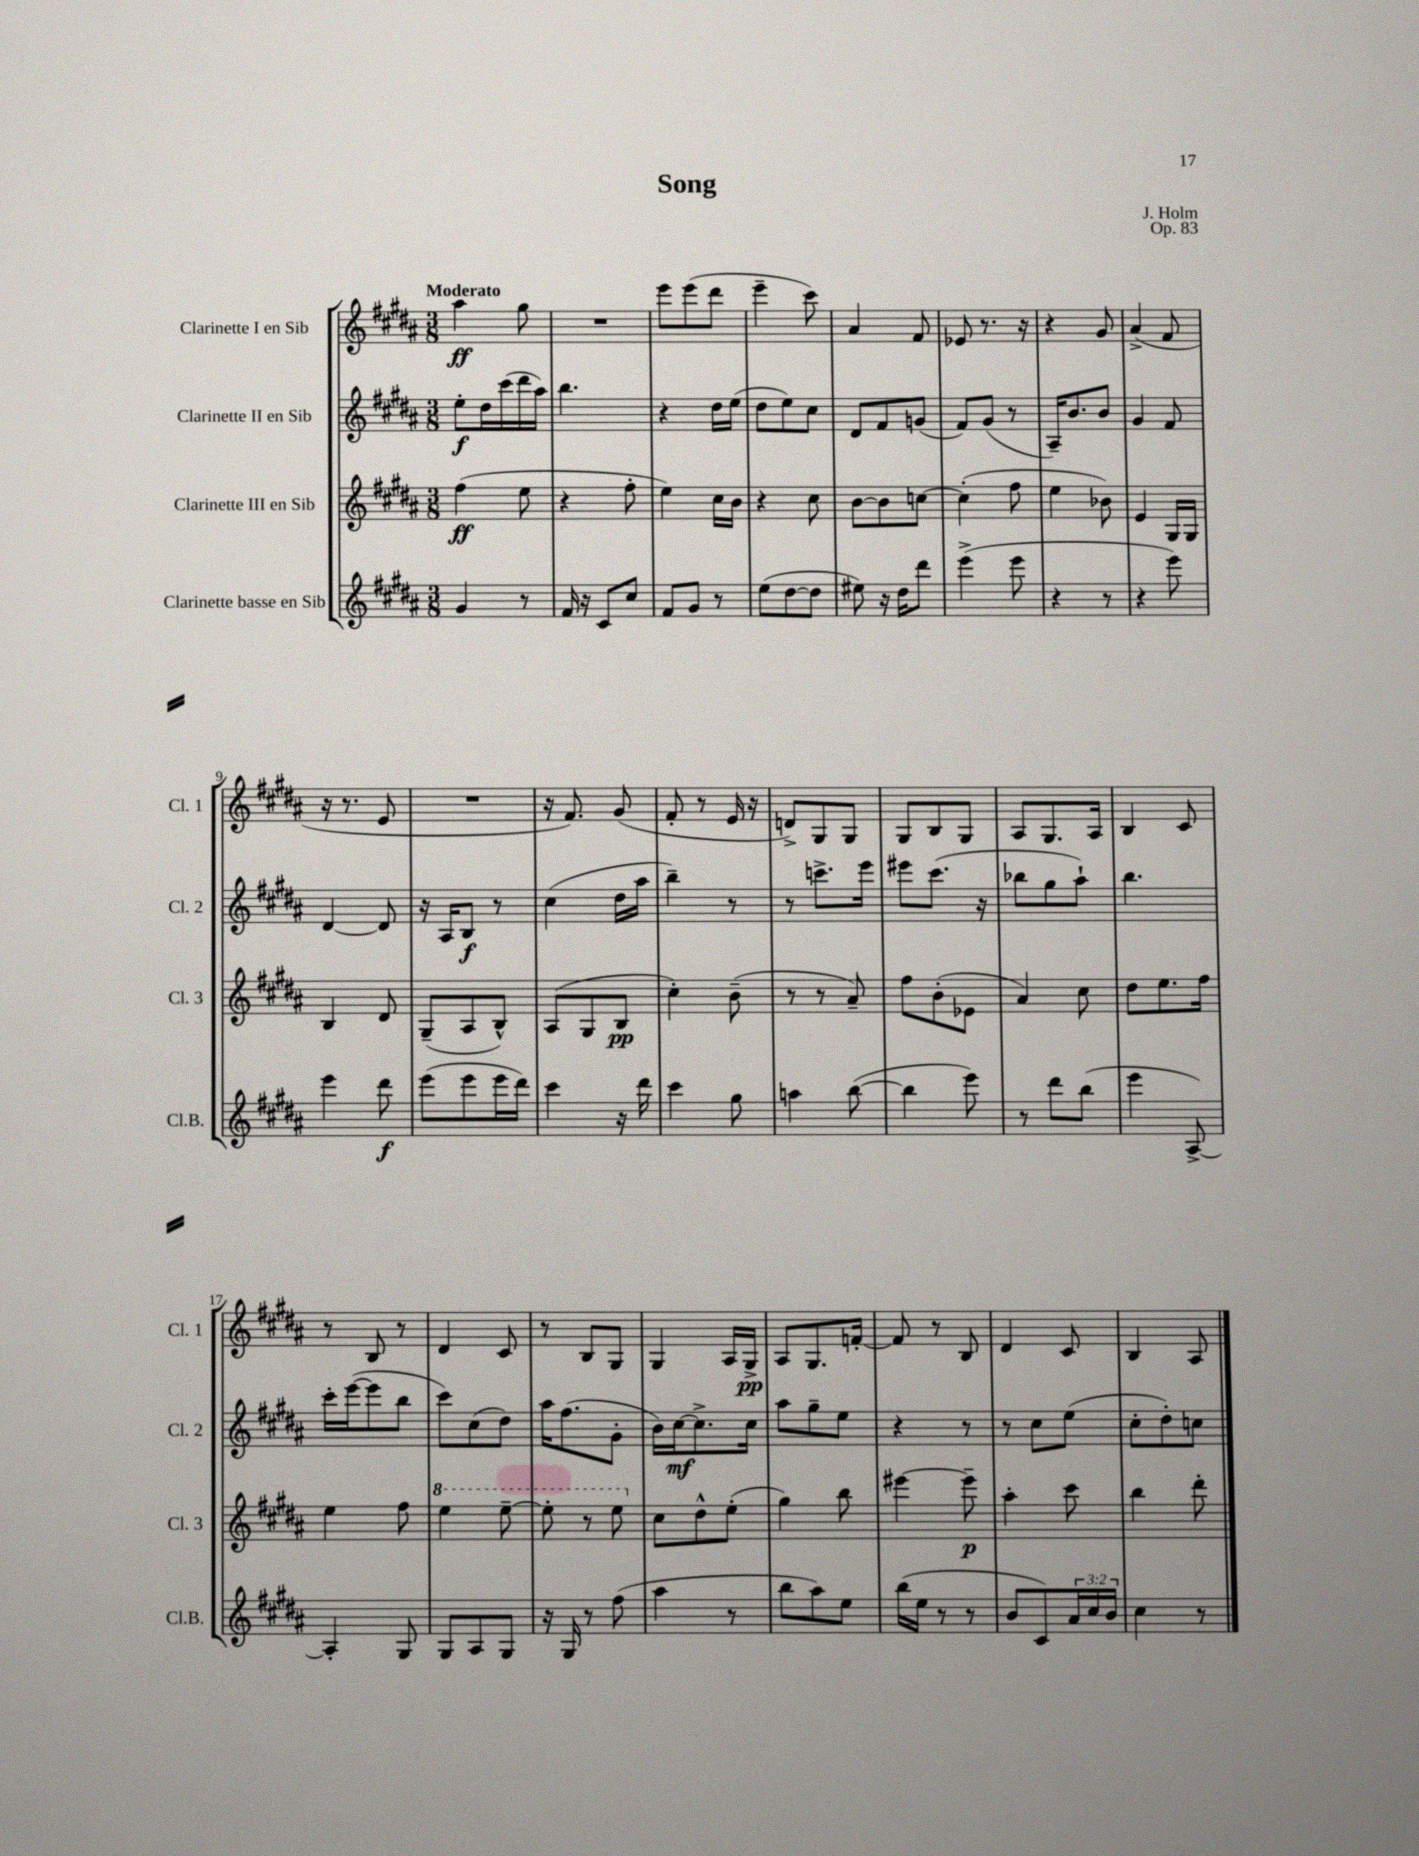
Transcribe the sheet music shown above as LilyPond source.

\header { title = "Song" composer = "J. Holm" opus = "Op. 83" }
<<
\new StaffGroup <<
\new Staff = "s0" \with { instrumentName = "Clarinette I en Sib" shortInstrumentName = "Cl. 1" } {
    \clef treble \key b \major \numericTimeSignature \time 3/8 \tempo "Moderato"
    ais''4\ff gis''8 |
    R4. |
    e'''8 e'''8( dis'''8 |
    e'''4-- cis'''8) |
    ais'4 fis'8 |
    ees'8 r8. r16 |
    r4 gis'8 |
    ais'4->( fis'8 |
    r16 r8. e'8 |
    R4. |
    r16 fis'8.) gis'8( |
    fis'8-. r8 e'16 r16 |
    d'8->) gis8 gis8 |
    gis8 b8 gis8 |
    ais8 gis8. ais16 |
    b4 cis'8 |
    r8 b8 r8 |
    dis'4 cis'8 |
    r8 b8 gis8 |
    gis4 ais16 gis16->\pp |
    ais8 gis8. f'16~-. |
    f'8 r8 b8 |
    dis'4 cis'8 |
    b4 ais8 \bar "|." |
}
\new Staff = "s1" \with { instrumentName = "Clarinette II en Sib" shortInstrumentName = "Cl. 2" } {
    \clef treble \key b \major \numericTimeSignature \time 3/8
    e''8-.\f dis''16 cis'''16( dis'''16 ais''16) |
    b''4. |
    r4 dis''16 e''16( |
    dis''8 e''8) cis''8 |
    dis'8 fis'8 g'8( |
    fis'8) gis'8( r8 |
    ais16--) b'8. b'8 |
    gis'4 fis'8 |
    dis'4~ dis'8 |
    r16 ais16 b8\f r8 |
    cis''4( dis''16 ais''16 |
    b''4--) r8 |
    r8 c'''8.-> e'''16 |
    eis'''8 cis'''8.( r16 |
    bes''8 gis''8 ais''8-!) |
    b''4. |
    cis'''16-. e'''16~( e'''8 b''8 |
    cis'''8) cis''8( dis''8) |
    ais''16 fis''8.( gis'8-. |
    b'16) cis''16~\mf cis''8.-> cis''16 |
    ais''8 gis''8-- e''8 |
    r4 r8 |
    r8 cis''8 e''8( |
    cis''8-. dis''8-.) c''8 \bar "|." |
}
\new Staff = "s2" \with { instrumentName = "Clarinette III en Sib" shortInstrumentName = "Cl. 3" } {
    \clef treble \key b \major \numericTimeSignature \time 3/8
    fis''4\ff( e''8 |
    r4 fis''8-. |
    e''4) cis''16 b'16 |
    r4 cis''8 |
    b'8~ b'8 c''8~ |
    c''4-.( fis''8 |
    e''4 bes'8) |
    e'4 gis16 gis16 |
    b4 dis'8 |
    gis8--( ais8 b8-^) |
    ais8( gis8 b8\pp |
    cis''4-.) b'8--( |
    r8 r8 ais'8--) |
    fis''8 b'8-.( ees'8 |
    ais'4) cis''8 |
    dis''8 e''8. fis''16 |
    e''4 fis''8 |
    \ottava #1 e'''4 e'''8~-- |
    e'''8-. r8 e'''8 \ottava #0 |
    cis''8 dis''8-^ e''8-.( |
    gis''4) b''8 |
    eis'''4~ eis'''8--\p |
    ais''4-. cis'''8 |
    b''4 dis'''8-. \bar "|." |
}
\new Staff = "s3" \with { instrumentName = "Clarinette basse en Sib" shortInstrumentName = "Cl.B." } {
    \clef treble \key b \major \numericTimeSignature \time 3/8 \override Staff.TupletNumber.text = #tuplet-number::calc-fraction-text
    gis'4 r8 |
    fis'16 r16 cis'8 cis''8 |
    fis'8 gis'8 r8 |
    e''8( dis''8~ dis''8 |
    eis''8) r16 dis''16 dis'''8 |
    e'''4->( e'''8 |
    r4 r8 |
    r4 e'''8) |
    e'''4 dis'''8\f |
    e'''8( e'''8 e'''16 dis'''16) |
    cis'''4 r16 dis'''16 |
    cis'''4 gis''8 |
    a''4 b''8~( |
    b''4 e'''8) |
    r8 dis'''8 b''8( |
    e'''4 ais8~->) |
    ais4-. gis8 |
    gis8 ais8 gis8 |
    r16 gis16 r8 fis''8( |
    ais''4 r8 |
    b''8 ais''8) e''8 |
    b''16( e''16 r8 r8 |
    b'8 cis'8) \tuplet 3/2 { ais'16 cis''16 b'16 } |
    cis''4 r8 \bar "|." |
}
>>
>>
